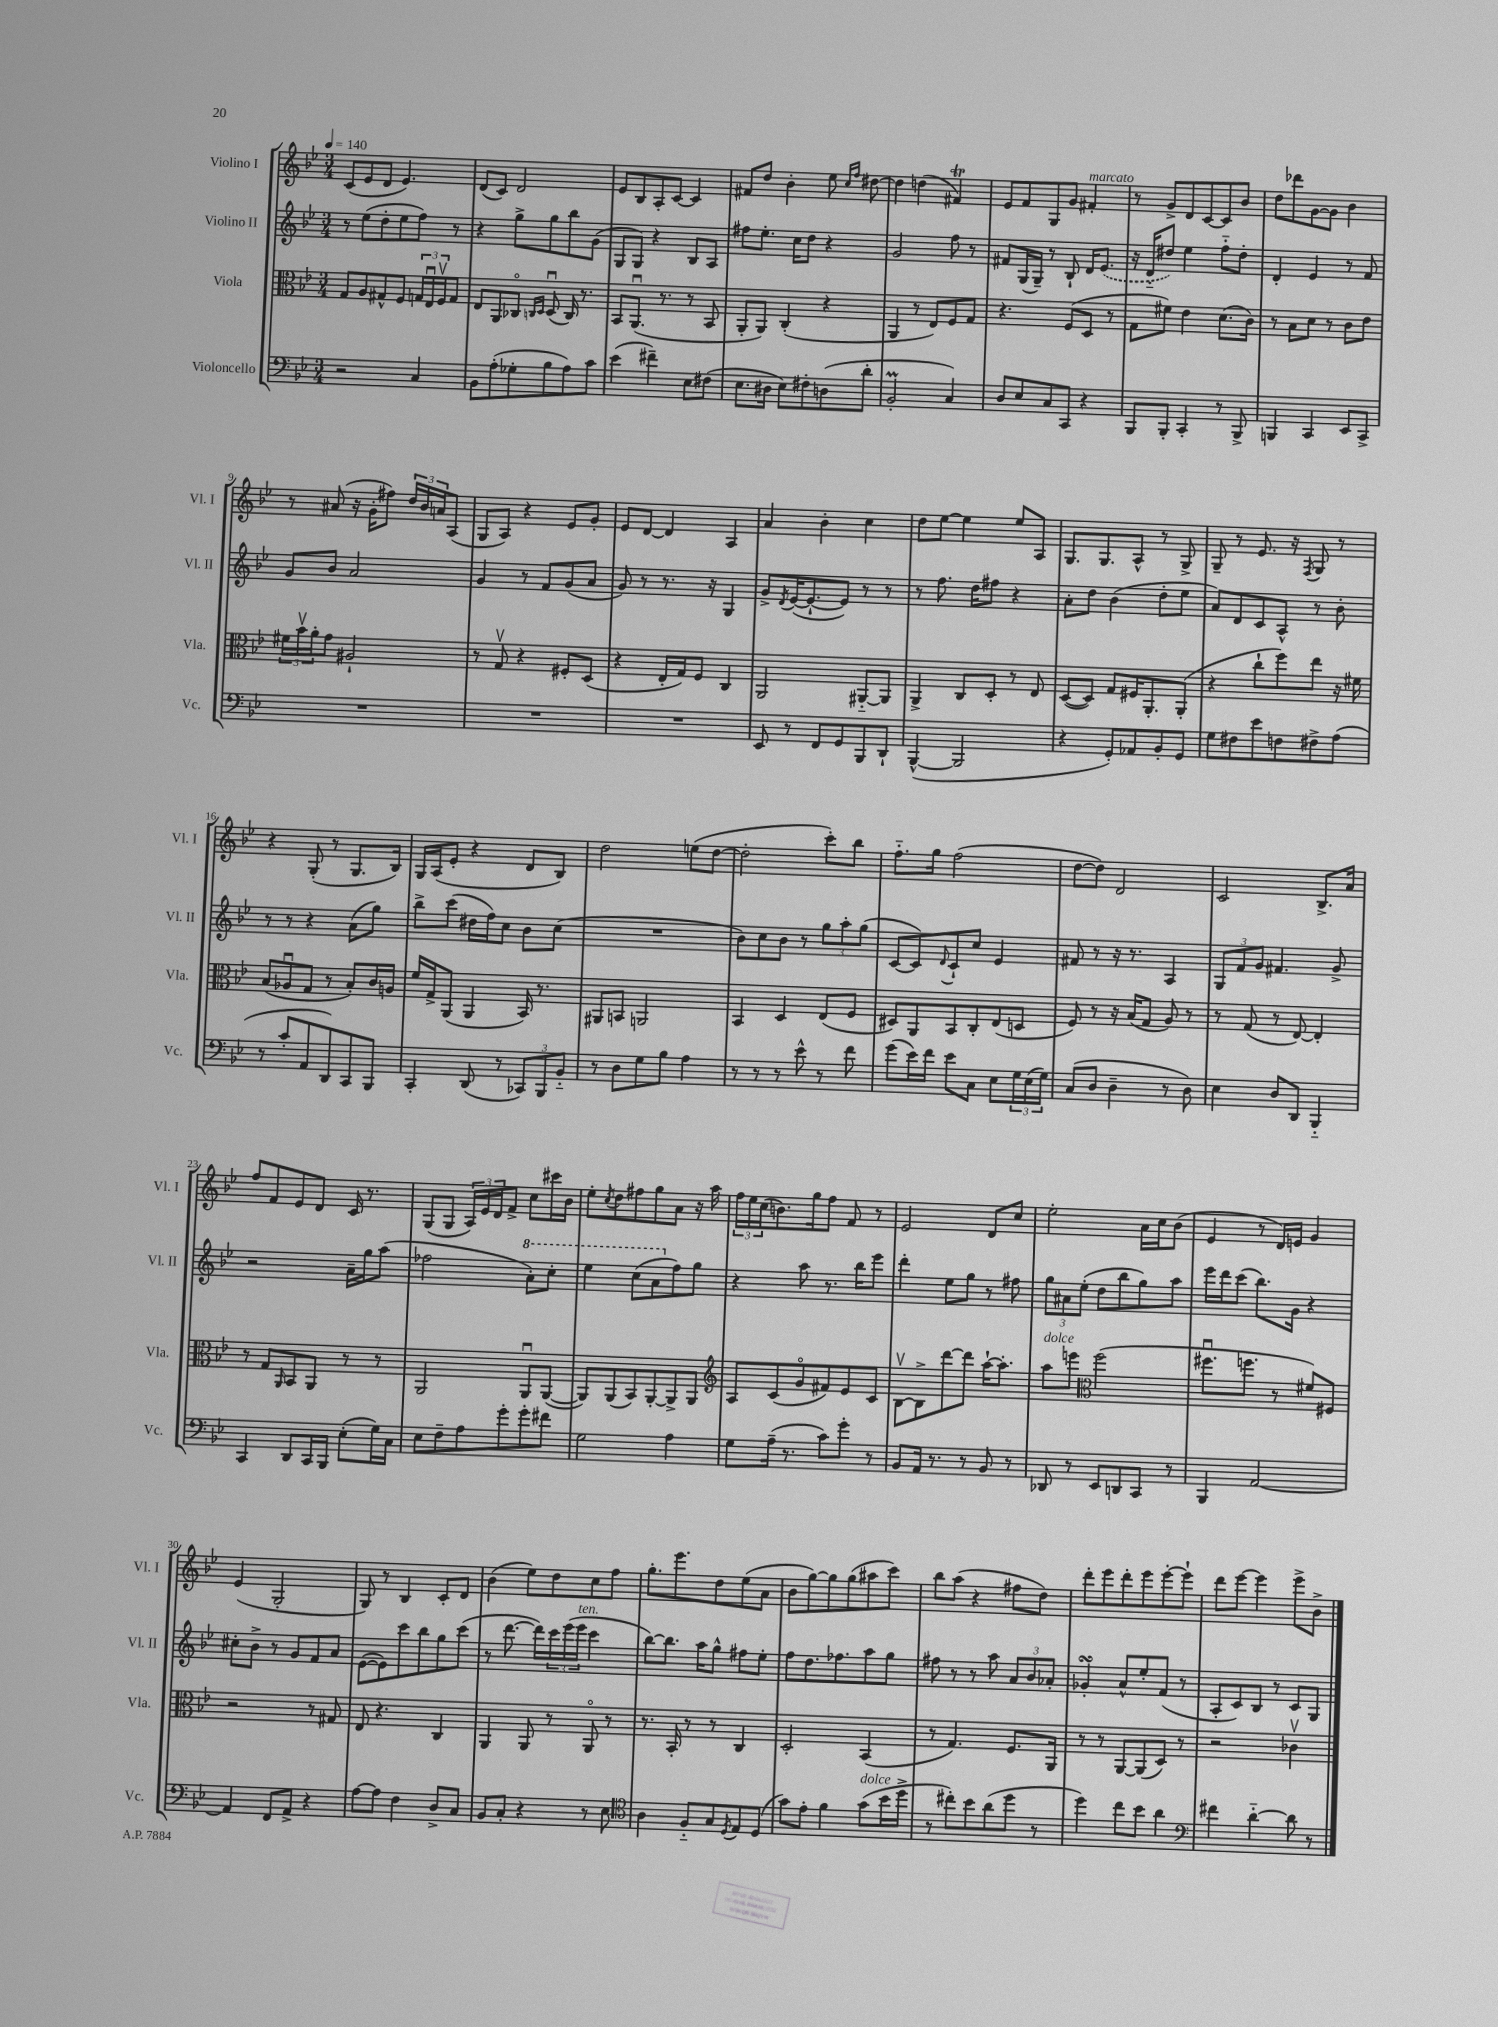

**kern	**kern	**kern	**kern
*staff4	*staff3	*staff2	*staff1
*clefF4	*clefC3	*clefG2	*clefG2
*k[b-e-]	*k[b-e-]	*k[b-e-]	*k[b-e-]
*M3/4	*M3/4	*M3/4	*M3/4
*MM140	*MM140	*MM140	*MM140
2r	8G	8r	(8c
.	8A	(8ee-	8e-
.	8G#^^	8dd'	8d
.	8F	8ee-	4.e-)
4C	24G	8ff)	.
.	24E-u	.	.
.	24Fv	.	.
.	8G	8r	.
=	=	=	=
8BB-	8E-	4r	(8d
(8A'	8AA	.	8c)
8G-'	8C-o	8gg^	2d
.	16qqC	.	.
.	16qqD	.	.
8B-	(8Du	8gg	.
8A)	16C)	8bb-	.
.	8.r	.	.
8c	.	(8g	.
=	=	=	=
(4e-	8BB-	8G	8e-
.	(8.AAu	8G)	8B-
4f#~)	.	4r	8A'
.	8.r	.	.
.	.	.	[8c
8E-	8r	8B-	4c]
(8F#	8BB-	8A	.
=	=	=	=
8.E-	8AA'	8ff#	8f#
.	8AA)	8.ee-'	8dd
16D#	.	.	.
8E-)	(4C'	.	4b-'
.	.	16cc	.
8F#'	.	8dd	.
(8D	4r	4r	8ee-
.	.	.	16qqcc
.	.	.	16qqff
8d'	.	.	[8dd#
=	=	=	=
2BB-'	4AA	2g	4dd#]
.	8r	.	(4dd
.	8E-)	.	.
4C)	8F	8ff	4f#)
.	8G	8r	.
=	=	=	=
8D	4.r	8f#	8e-
8E-	.	(16G	8f
.	.	16G~)	.
8C	.	8r	8G
8CC	(8F	8B-`	8g
4r	8D	16d	4f#'
.	.	(8.e-	.
.	8r	.	.
=	=	=	=
8BBB-	8G	16r	8r
.	.	16d'~	.
8BBB-'	8f#)	8dd#)	8g^
4CC'	4e-	4ee-	8d
.	.	.	[8c
8r	(8.d	8ff'~	8c]
8BBB-^	.	8dd#'	8b-
.	16c)	.	.
=	=	=	=
4BBB	8r	4d'	8dd
.	8B-	.	8ddd-
4CC	8d	4e-	[8g
.	8r	.	8g]
8EE-	8c	8r	4b-
8CC^	8e-	8f	.
=	=	=	=
2.r	24f#	8g	8r
.	24b-v	.	.
.	24a'	.	.
.	8g	8b-	(8a#
.	2A#`	2a	16r
.	.	.	16g'
.	.	.	8ff#)
.	.	.	24dd
.	.	.	24b-
.	.	.	24a
.	.	.	(8A
=	=	=	=
2.r	8r	4g	8G
.	8Gv	.	8A)
.	4r	8r	4r
.	.	8f	.
.	8F#'	(8g	8e-
.	(8D	8a	8g'
=	=	=	=
2.r	4r	8g)	8e-
.	.	8r	[8d
.	16E-'	8.r	4d]
.	16G)	.	.
.	8F	.	.
.	.	16r	.
.	4C	4G	4A
=	=	=	=
8EE-	2AA	8g^	4a
.	.	8qd	.
8r	.	([16e-	.
.	.	8.e-`_	.
8FF	.	.	4b-'
8GG	.	8e-])	.
8BBB-	[8AA#'~	8r	4cc
8DD`	8AA#]	8r	.
=	=	=	=
([4BBB-^^	4AA^	8r	8dd
.	.	8.ff	[8ee-
2BBB-]	8C	.	4ee-]
.	.	16dd	.
.	8D'	8ff#	.
.	8r	4r	8ee-
.	8E-	.	8A
=	=	=	=
4r	([8D	8a'	8.G
.	8D])	8dd	.
.	.	.	8.G
8GG')	8G	(4b-	.
8AA-	16F#	.	8A^^
.	8.AA'	.	.
8BB-'	.	8dd'	8r
8GG	(8AA'	8ee-	8G^
=	=	=	=
8G	4r	8a)	8G~
8F#	.	8d	8r
8e-	8cc`	8c	8.e-
8F	8ff)	8A^^	.
.	.	.	16r
.	.	.	8qF
8F#^	8ee-	8r	8G
(8A	16r	8b-'	8r
.	16f#	.	.
=	=	=	=
8r	(8B-	8r	4r
8c'	8A-u	8r	.
8AA	8G	4r	(8G'
8DD)	8r	.	8r
8CC	8B-')	(8a	8.G
8BBB-	16c	8gg)	.
.	16A	.	16B-)
=	=	=	=
4CC'	16f	8bb-^	16G
.	16G^	.	(16A
.	(8AA	(8ccc	8e-'
(8DD	4AA	16dd#	4r
.	.	16ff)	.
8r	.	8cc	.
12CC-)	16BB-)	8b-	8d
.	8.r	.	.
12BBB-	.	.	.
.	.	(8cc	8B-)
12BB-'~	.	.	.
=	=	=	=
8r	8AA#	2.r	2dd
8D	8BB	.	.
8G	2AA	.	.
8B-	.	.	.
4A	.	.	(8ee
.	.	.	[8dd
=	=	=	=
8r	4BB-	8b-)	2dd']
8r	.	8cc	.
8r	4D	8b-	.
8e-^^	.	8r	.
8r	(8E-	12gg	8ccc')
.	.	12aa'	.
8f	8F	.	8bb-
.	.	(12gg	.
=	=	=	=
(8g	8D#)	[8c	8.ff'~
16e-)	8AA	8c])	.
16f	.	.	16gg
.	.	8qqd	.
8e-	8BB-	8c`	(2ff
8C	8C'	8cc	.
8E-	(8E-	4e-	.
24G	8D	.	.
(24E-	.	.	.
24G)	.	.	.
=	=	=	=
(8C	8F)	8f#	[8dd
8D	8r	8r	8dd])
4D~	16r	16r	2d
.	(16B-	8.r	.
.	8G	.	.
8r	8A)	4A	.
8D)	8r	.	.
=	=	=	=
4E-	8r	12G	2c
.	.	12f	.
.	(8G	.	.
.	.	12g	.
8D	8r	4.f#	.
8DD	[8E-)	.	.
4BBB-'~	4E-']	.	8.B-^
.	.	8g^	.
.	.	.	16a
=	=	=	=
4CC	8r	2r	8ff
.	8G	.	8f
.	16qqAA	.	.
8DD	8BB-	.	8e-
16CC	8AA	.	8d
16BBB-	.	.	.
(8E-'	8r	16a~	16c
.	.	16gg	8.r
16G)	8r	(8aa	.
16C	.	.	.
=	=	=	=
8E-	2AA	2ff-	(8G
8F~	.	.	8G
8A	.	.	24A)
.	.	.	24e-
.	.	.	24d
8g'	.	.	8f^
8g'	8AAu	8aa')	8cc
8f#	([8AA	8ccc'	16ccc#
.	.	.	16b-
=	=	=	=
2G	8AA])	4eee-	8ee-'
.	.	.	8qcc
.	(8AA	.	8dd
.	8BB-)	(8ccc	8ff#
.	[8AA'	8aa	8gg
4A	8AA^]	8ff)	8a
.	8AA	8gg	16r
.	.	.	16aa
=	=	=	=
*	*clefG2	*	*
8G	8A	4r	24ff
.	.	.	24ee-
.	.	.	(24cc
(16A~	(8c	.	8.b)
8.r	.	.	.
.	8go	8aa	.
.	.	.	16gg
8c)	8f#)	8.r	8ff
8g'	8e-	.	8f
.	.	16bb-	.
8r	8c	8eee-	8r
=	=	=	=
8BB-	[8B-v	4ddd'	2e-
16AA	8B-^]	.	.
8.r	.	.	.
.	[8ddd	8ee-	.
8r	8ddd]	8gg	.
8BB-	[16aa`	8r	8d
.	8.aa']	.	.
8r	.	8ff#	8cc
=	=	=	=
8DD-	8aa	12gg	2ee-'
.	.	12a#	.
8r	8eee	.	.
.	.	(12ee-'	.
*	*clefC3	*	*
8EE-	(2ff	8dd	.
8DD	.	8bb-	.
8CC	.	8gg)	16a
.	.	.	16cc
8r	.	8aa	(8b-
=	=	=	=
4BBB-	8.ff#u	16eee-	4e-
.	.	16ddd	.
.	.	(8ccc	.
.	8.ff	.	.
[2AA	.	8.bb-)	8r
.	8r	.	16d)
.	.	16g	16e
.	8f#)	4r	4g
.	8F#	.	.
=	=	=	=
4AA]	2r	8cc#'	(4e-
.	.	8b-^	.
8FF	.	8r	2G'
8AA^	.	8g	.
4r	8r	8f	.
.	8G#	8a	.
=	=	=	=
[8A	8E-	([8e-	8G)
8A]	4.r	8e-])	8r
4F	.	8ccc	4B-
.	.	8bb-	.
8D^	4C	8gg	8c'
8C	.	(8ccc	8d
=	=	=	=
8BB-	4AA	8r	(4b-
8C'	.	[8.ddd	.
4r	8AA	.	8ee-)
.	.	16ddd])	.
.	8r	24ccc	8dd
.	.	(24eee-	.
.	.	24eee-	.
8r	8AAo	4ccc	8cc
8E-	8r	.	8ff
=	=	=	=
*clefC4	*	*	*
4A	8.r	[8bb-)	8.gg'
.	.	8.bb-]	.
.	16BB-'	.	8.eee-
8F'~	8r	.	.
.	.	16aa	.
8G	8r	8gg^^	8dd
8qD	.	.	.
8E-	4C	8ff#	(8ee-
(8D	.	8ee-'	8a
=	=	=	=
8g)	2D'	8ff	8b-
8e-'	.	8.dd	[8gg)
4f	.	.	8gg]
.	.	8.ff-	.
.	.	.	(8gg
(8g	(4BB-	8aa	8aa#
16b-	.	8gg	8ccc)
16dd^	.	.	.
=	=	=	=
8r	8r	8ff#	8bb-
8cc#')	4.G)	8r	(8aa
8b-	.	8r	4r
(8a	.	8aa	.
8dd	8.F	12a	8ff#
.	.	12b-	.
8r	.	.	8dd)
.	.	12a-'	.
.	16AA	.	.
=	=	=	=
4dd)	8r	4g-'	8ddd'
.	8r	.	8eee-
8cc	[8AA	8a^^	8ddd'
8b-	(8AA]	8ee-'	8eee-
4a	8D)	(8f	[8eee-'
.	8r	8r	8eee-`]
=	=	=	=
*clefF4	*	*	*
4f#	2r	8A'	8ddd
.	.	8c)	[8eee-
[4d'~	.	8B-	4eee-]
.	.	8r	.
8d]	4c-v	8c	8eee-^
8r	.	8G	8b-^
==	==	==	==
*-	*-	*-	*-
